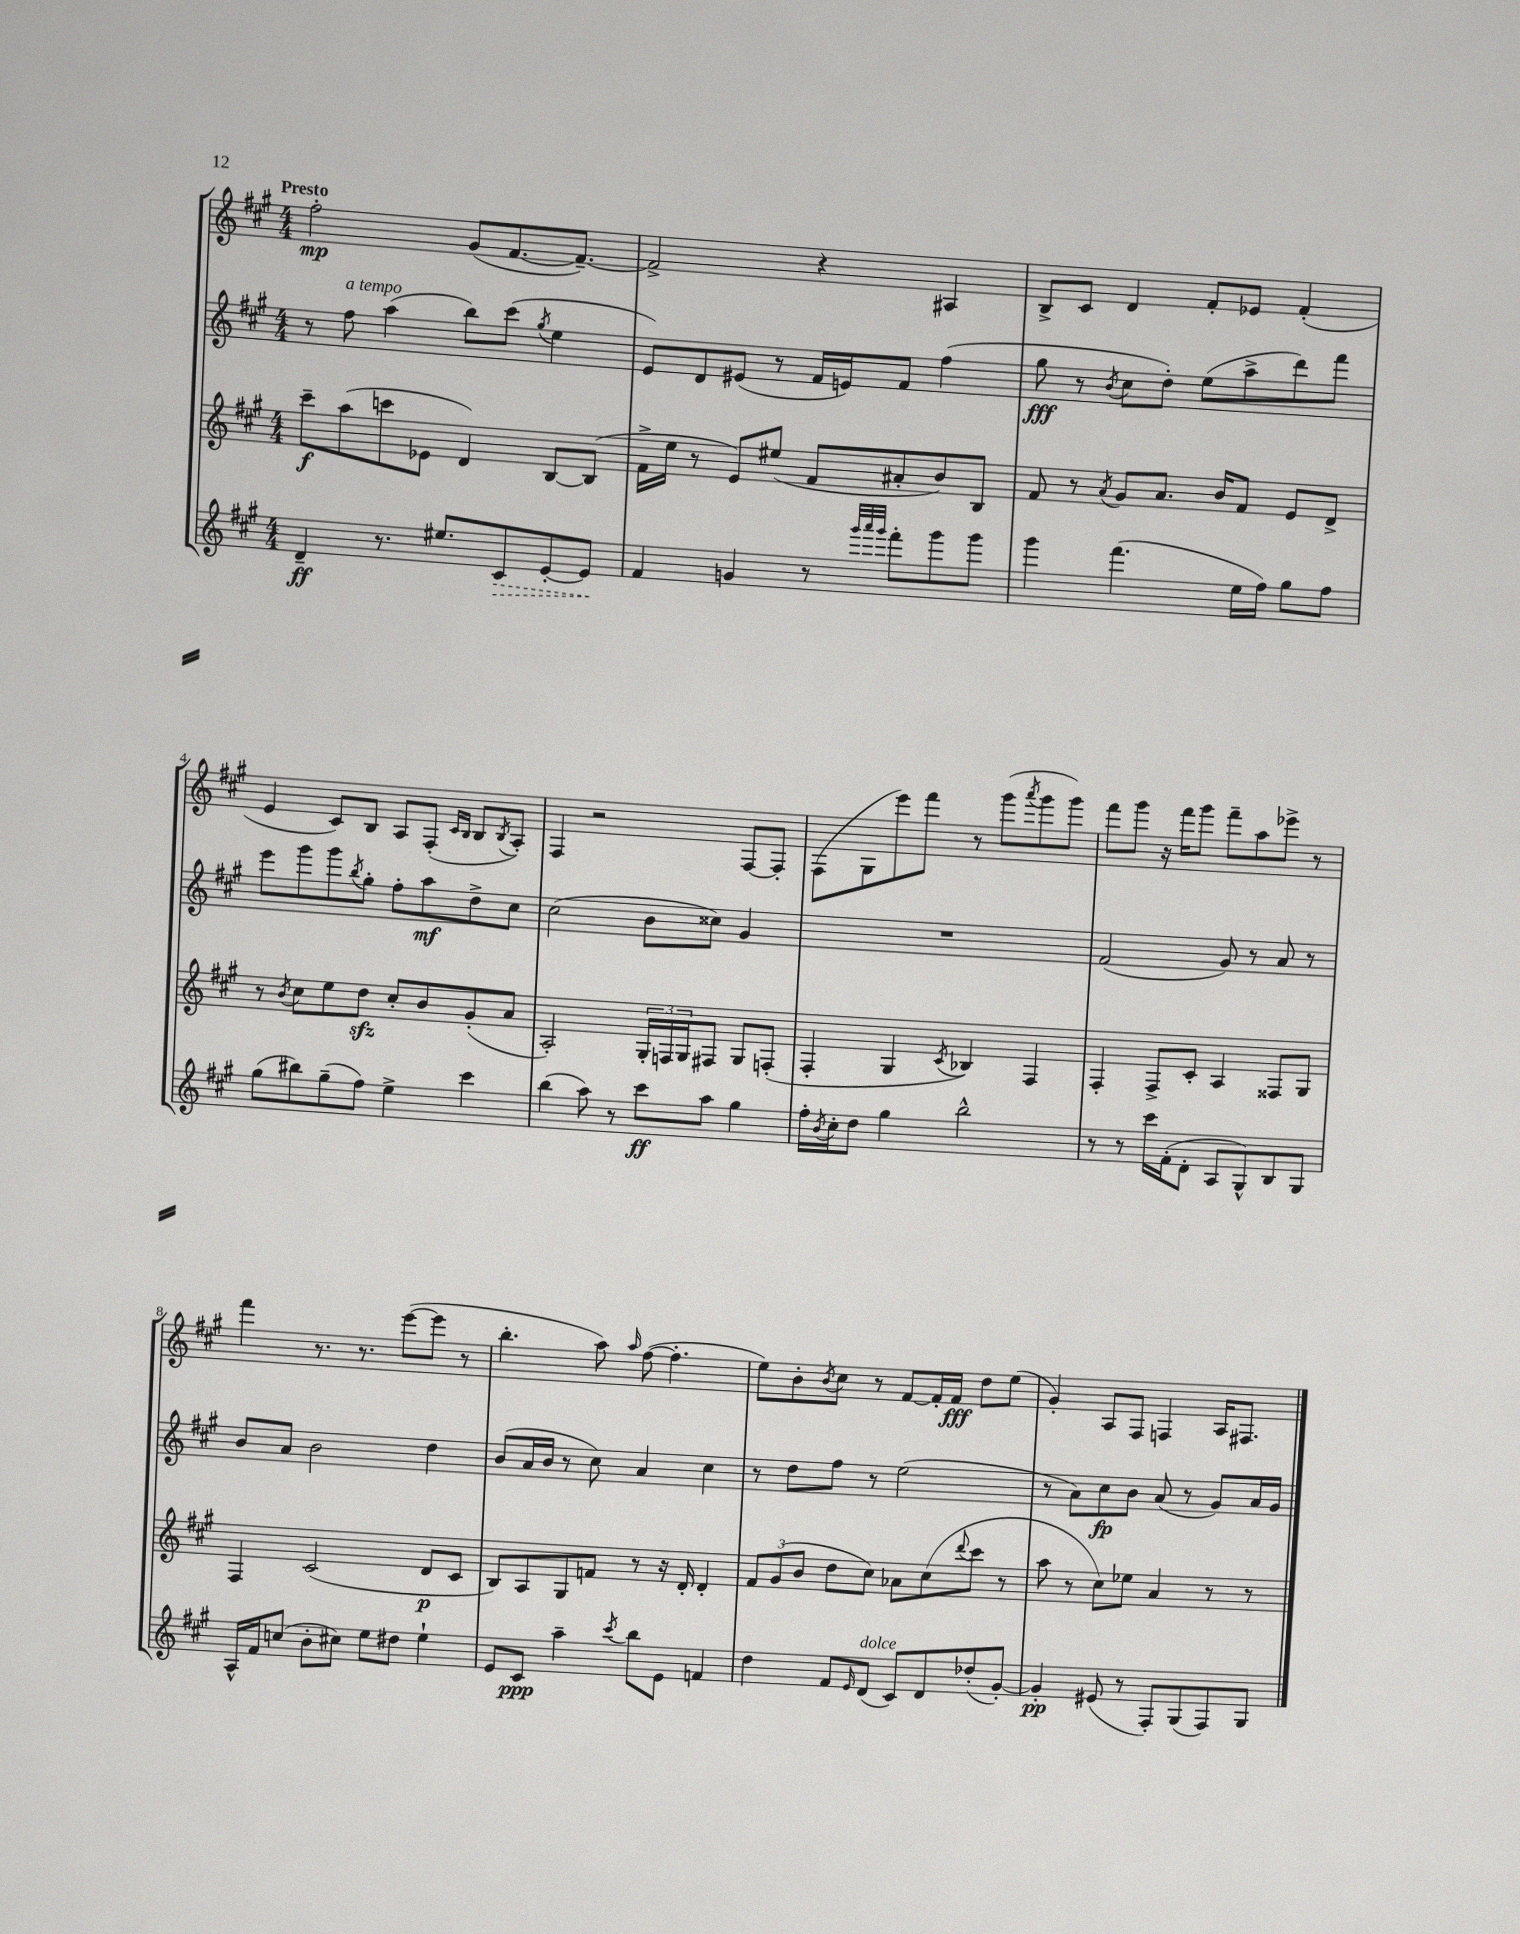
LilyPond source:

<<
\new StaffGroup <<
\new Staff = "s0" {
    \clef treble \key a \major \numericTimeSignature \time 4/4 \tempo "Presto"
    fis''2-.\mp gis'8( fis'8.~ fis'8.~--) |
    fis'2-> r4 ais4 |
    b8-> cis'8 d'4 fis'8-. ees'8 fis'4-.( |
    e'4 cis'8) b8 a8 fis8-.( \grace { cis'16 b16 } b8 \acciaccatura { b8 } a8-.) |
    fis4 r2 fis8~ fis8-. |
    fis8( gis8 e'''8) fis'''8 r8 gis'''8( \acciaccatura { a'''8 } gis'''8 gis'''8) |
    fis'''8 gis'''8 r16 fis'''16 gis'''8 fis'''8-- a''8 ees'''8-> r8 |
    fis'''4 r8. r8. e'''8~( e'''8 r8 |
    b''4.-. a''8) \grace { a''16 } fis''8~( fis''4.-. |
    e''8) b'8-. \acciaccatura { b'8 } cis''8 r8 fis'8~ fis'16-. fis'16\fff d''8 e''8( |
    gis'4-.) a8 fis8 f4 a16 fis8. \bar "|." |
}
\new Staff = "s1" {
    \clef treble \key a \major \numericTimeSignature \time 4/4
    r8 fis''8^\markup { \italic "a tempo" } a''4( b''8) cis'''8( \acciaccatura { gis''8 } e''4 |
    e'8) d'8 eis'8( r8 fis'16 e'16) fis'8 fis''4( |
    gis''8\fff r8 \acciaccatura { b'8 } cis''8 d''8-.) e''8( a''8-> d'''8) fis'''8 |
    e'''8 gis'''8 gis'''8 \acciaccatura { b''8 } gis''8-. fis''8-. a''8\mf d''8-> cis''8 |
    cis''2( b'8 cisis''8) gis'4 |
    R1 |
    fis'2( gis'8) r8 a'8 r8 |
    b'8 a'8 b'2 d''4 |
    b'8( a'16 b'16 r8 cis''8) a'4 cis''4 |
    r8 d''8 fis''8 r8 e''2( |
    r8 a'8) cis''8\fp b'8 a'8( r8 gis'8) a'16 gis'16 \bar "|." |
}
\new Staff = "s2" {
    \clef treble \key a \major \numericTimeSignature \time 4/4
    cis'''8--\f a''8( c'''8 ees'8 d'4) b8~ b8( |
    fis'16-> e''16 r8 e'8) eis''8( fis'8 ais'8-. b'8) b8 |
    fis'8 r8 \acciaccatura { a'8 } gis'8 a'8. b'16 fis'8 e'8 d'8-> |
    r8 \acciaccatura { b'8 } cis''8 e''8 d''8\sfz cis''8-. b'8 gis'8-.( a'8 |
    a2-.) \tuplet 3/2 { gis16-. f16 gis16 } fis8 gis8 f8-.( |
    fis4-. gis4 \acciaccatura { cis'8 } bes4) fis4 |
    fis4-. fis8-> cis'8-. a4 fisis8 gis8 |
    fis4 cis'2( d'8\p cis'8 |
    b8) a8 gis8 f'8 r8 r16 d'16-. d'4-. |
    \tuplet 3/2 { fis'8 gis'8( b'8 } d''8 cis''8) aes'8 cis''8( \appoggiatura { d'''8 } cis'''8 r8 |
    a''8 r8 cis''8) ees''8 a'4 r8 r8 \bar "|." |
}
\new Staff = "s3" {
    \clef treble \key a \major \numericTimeSignature \time 4/4
    d'4--\ff r8. eis''8. \once \override Hairpin.style = #'dashed-line cis'8\> e'8~-. e'8\! |
    fis'4 g'4 r8 \grace { gis'''32 a'''32 gis'''32 } fis'''8-. gis'''8 gis'''8 |
    gis'''4 fis'''4.( e''16 fis''16) gis''8 fis''8 |
    gis''8( bis''8) gis''8--( fis''8) e''4-> cis'''4 |
    b''4( a''8) r8 cis'''8\ff a''8 gis''4 |
    fis''16-. \acciaccatura { b'8 } cis''16-. d''8 gis''4 b''2-^ |
    r8 r8 cis'''16 fis'16-.( d'8-. a8 gis8-^) b8 gis8 |
    a16-^ fis'16 c''8( b'8-. cis''8) e''8 dis''8 e''4-! |
    e'8 cis'8\ppp a''4-- \acciaccatura { cis'''8 } b''8 e'8 f'4 |
    d''4 fis'8 \grace { e'16 } d'8^\markup { \italic "dolce" }( cis'8) d'8 des''8-.( gis'8~-.) |
    gis'4-.\pp eis'8( r8 fis8-.) gis8( fis8) gis8 \bar "|." |
}
>>
>>
